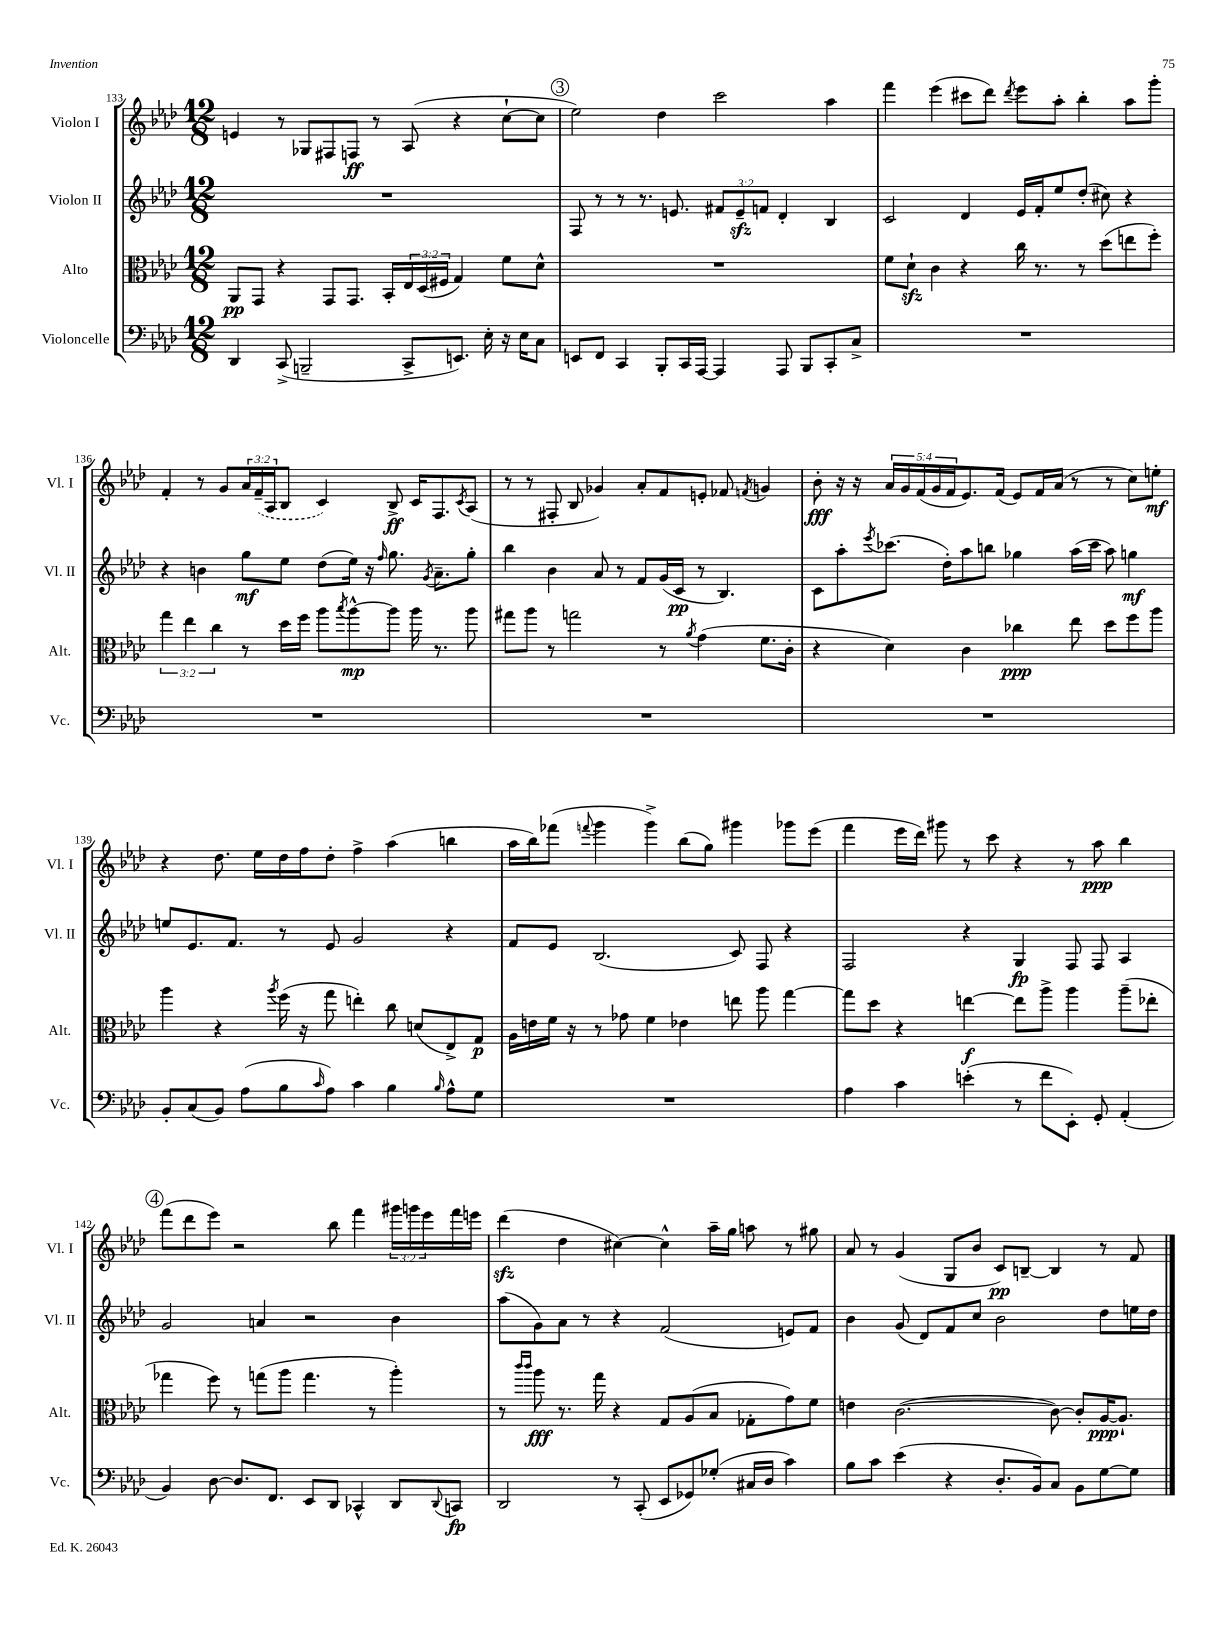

**kern	**kern	**kern	**kern
*staff4	*staff3	*staff2	*staff1
*clefF4	*clefC3	*clefG2	*clefG2
*k[b-e-a-d-]	*k[b-e-a-d-]	*k[b-e-a-d-]	*k[b-e-a-d-]
*M12/8	*M12/8	*M12/8	*M12/8
4DD-	8AA-	1.r	4e
.	8GG	.	.
(8CC^	4r	.	8r
2BBB~	.	.	8G-
.	8GG	.	8F#
.	8.GG	.	8F
.	.	.	8r
.	16BB-'	.	.
8CC^	24E-	.	(8A-
.	(24D-	.	.
.	24F#	.	.
8.EE)	4G)	.	4r
16E-'	.	.	.
16r	8f	.	[8cc`
16E-	.	.	.
8C	8d-^^	.	8cc]
=	=	=	=
8EE	1.r	8F	2ee-)
8FF	.	8r	.
4CC	.	8r	.
.	.	8.r	.
8BBB-'	.	.	4dd-
.	.	8.e	.
16CC	.	.	.
[16AAA-	.	.	.
4AAA-]	.	12f#	2ccc
.	.	12e~	.
.	.	12f	.
8AAA-	.	4d-'	.
8BBB-	.	.	.
8CC'	.	4B-	4aa-
8C^	.	.	.
=	=	=	=
1.r	8f	2c	4fff
.	8d-`	.	.
.	4c	.	(4eee-
.	4r	4d-	8ccc#
.	.	.	8ddd-)
.	.	.	8qddd-
.	16cc	16e-	8eee-
.	8.r	16f'	.
.	.	8ee-	8aa-'
.	8r	(8dd-'	4bb-'
.	(8dd-	8cc#)	.
.	8ee	4r	8aa-
.	8ff')	.	8ggg'
=	=	=	=
1.r	6gg	4r	4f'
.	6ee-	.	.
.	.	4b	8r
.	6cc	.	.
.	.	.	8g
.	8r	8gg	24a-
.	.	.	(24f~
.	.	.	24A-
.	16dd-	8ee-	8B-
.	16ff	.	.
.	8aa-	(8dd-	4c)
.	8qbb-	.	.
.	[8aa-^^	16ee-)	.
.	.	16r	.
.	.	16qqff	.
.	8aa-]	8.gg	8B-^
.	16aa-	.	16c
.	.	8qg	.
.	8.r	8.a-~	8.F
.	.	.	8qc
.	8aa-	8gg'	(8A-
=	=	=	=
1.r	8gg#	4bb-	8r
.	8aa-	.	8r
.	8r	4b-	8F#'
.	2gg	.	8B-
.	.	8a-	4g-)
.	.	8r	.
.	.	8f	8a-'
.	8r	(16g	8f
.	.	16c	.
.	8qa-	.	.
.	(4g	8r	8e'
.	.	4.B-)	8f-
.	.	.	8qf
.	8.f	.	4g
.	16c'	.	.
=	=	=	=
1.r	4r	8c	8b-'
.	.	8aa-'	16r
.	.	.	16r
.	.	8qeee-	.
.	4d-)	(8.ccc-	20a-
.	.	.	20g
.	.	.	(20f
.	.	.	20g
.	.	16dd-')	.
.	.	.	20f
.	4c	8aa-	8.e-)
.	.	8bb	.
.	.	.	(16f
.	4cc-	4gg-	8e-)
.	.	.	16f
.	.	.	(16a-
.	8ee-	(16aa-	8r
.	.	16ccc-	.
.	8dd-	8aa-)	8r
.	8ff	4gg	8cc)
.	8aa-	.	8ee'
=	=	=	=
8BB-'	4aa-	8ee	4r
(8C	.	8.e-	.
8BB-)	4r	.	8.dd-
.	.	8.f	.
(8A-	.	.	.
.	.	.	16ee-
.	8qaa-	.	.
8B-	(16ff	8r	16dd-
.	16r	.	16ff
16qqc	.	.	.
8A-)	8gg	8e-	8dd-'
4c	4ee')	2g	4ff^
4B-	8cc	.	(4aa-
.	(8d	.	.
16qqB-	.	.	.
8A-^^	8E-^)	4r	4bb
8G	8G	.	.
=	=	=	=
1.r	16A-	8f	16aa-
.	16e	.	16bb-)
.	16f	8e-	(8fff-
.	16r	.	.
.	.	.	8qqfff
.	8r	(2.B-	4ggg
.	8g-	.	.
.	4f	.	4ggg^)
.	4e-	.	(8bb-
.	.	.	8gg)
.	8ee	8c)	4ggg#
.	8aa-	8F	.
.	[4gg	4r	8ggg-
.	.	.	(8eee-
=	=	=	=
4A-	8gg]	2F	4fff
.	8dd-	.	.
4c	4r	.	16eee-
.	.	.	16ddd-)
.	.	.	8ggg#
(4e'	[4ee	4r	8r
.	.	.	8ccc
8r	8ee]	4G	4r
8f	8aa-^	.	.
8EE-')	4aa-	8F	8r
8GG'	.	8F	8aa-
(4AA-'	(8aa-~	4A-	4bb-
.	8ee-'	.	.
=	=	=	=
4BB-)	4gg-	2g	(8fff
.	.	.	8ddd-
[8D-	8ff)	.	8eee-)
8.D-]	8r	.	2r
.	(8gg	4a	.
8.FF	.	.	.
.	8aa-	.	.
8EE-	4.gg	2r	.
8DD-	.	.	8bb-
4CC-^^	.	.	4fff
.	8r	.	.
8DD-	4aa-')	4b-	24ggg#
.	.	.	24ggg
.	.	.	24eee-
8qqDD-	.	.	.
8CC	.	.	16fff
.	.	.	16eee
=	=	=	=
2DD-	8r	(8aa-	(4ddd-
.	16qqccc	.	.
.	16qqccc	.	.
.	8aa-	8g)	.
.	8.r	8a-	4dd-
.	.	8r	.
.	16gg	.	.
8r	4r	4r	[4cc#)
(8CC'	.	.	.
8EE-	8G	(2f	4cc#^^]
8GG-)	(8A-	.	.
(8G-'	8B-	.	16aa-~
.	.	.	16gg
16C#	8G-'	.	8aa
16D-	.	.	.
4c)	8g)	8e)	8r
.	8f	8f	8gg#
=	=	=	=
8B-	4e	4b-	8a-
8c	.	.	8r
(4e-	([2.c	(8g	(4g
.	.	8d-)	.
4r	.	8f	8G
.	.	8cc	8b-
8.D-'	.	2b-	8c)
.	.	.	[8B~
16BB-)	.	.	.
8C	8c_)	.	4B]
8BB-	8c']	.	.
[8G	[16A-	8dd-	8r
.	8.A-`]	.	.
8G]	.	16ee	8f
.	.	16dd-	.
==	==	==	==
*-	*-	*-	*-
